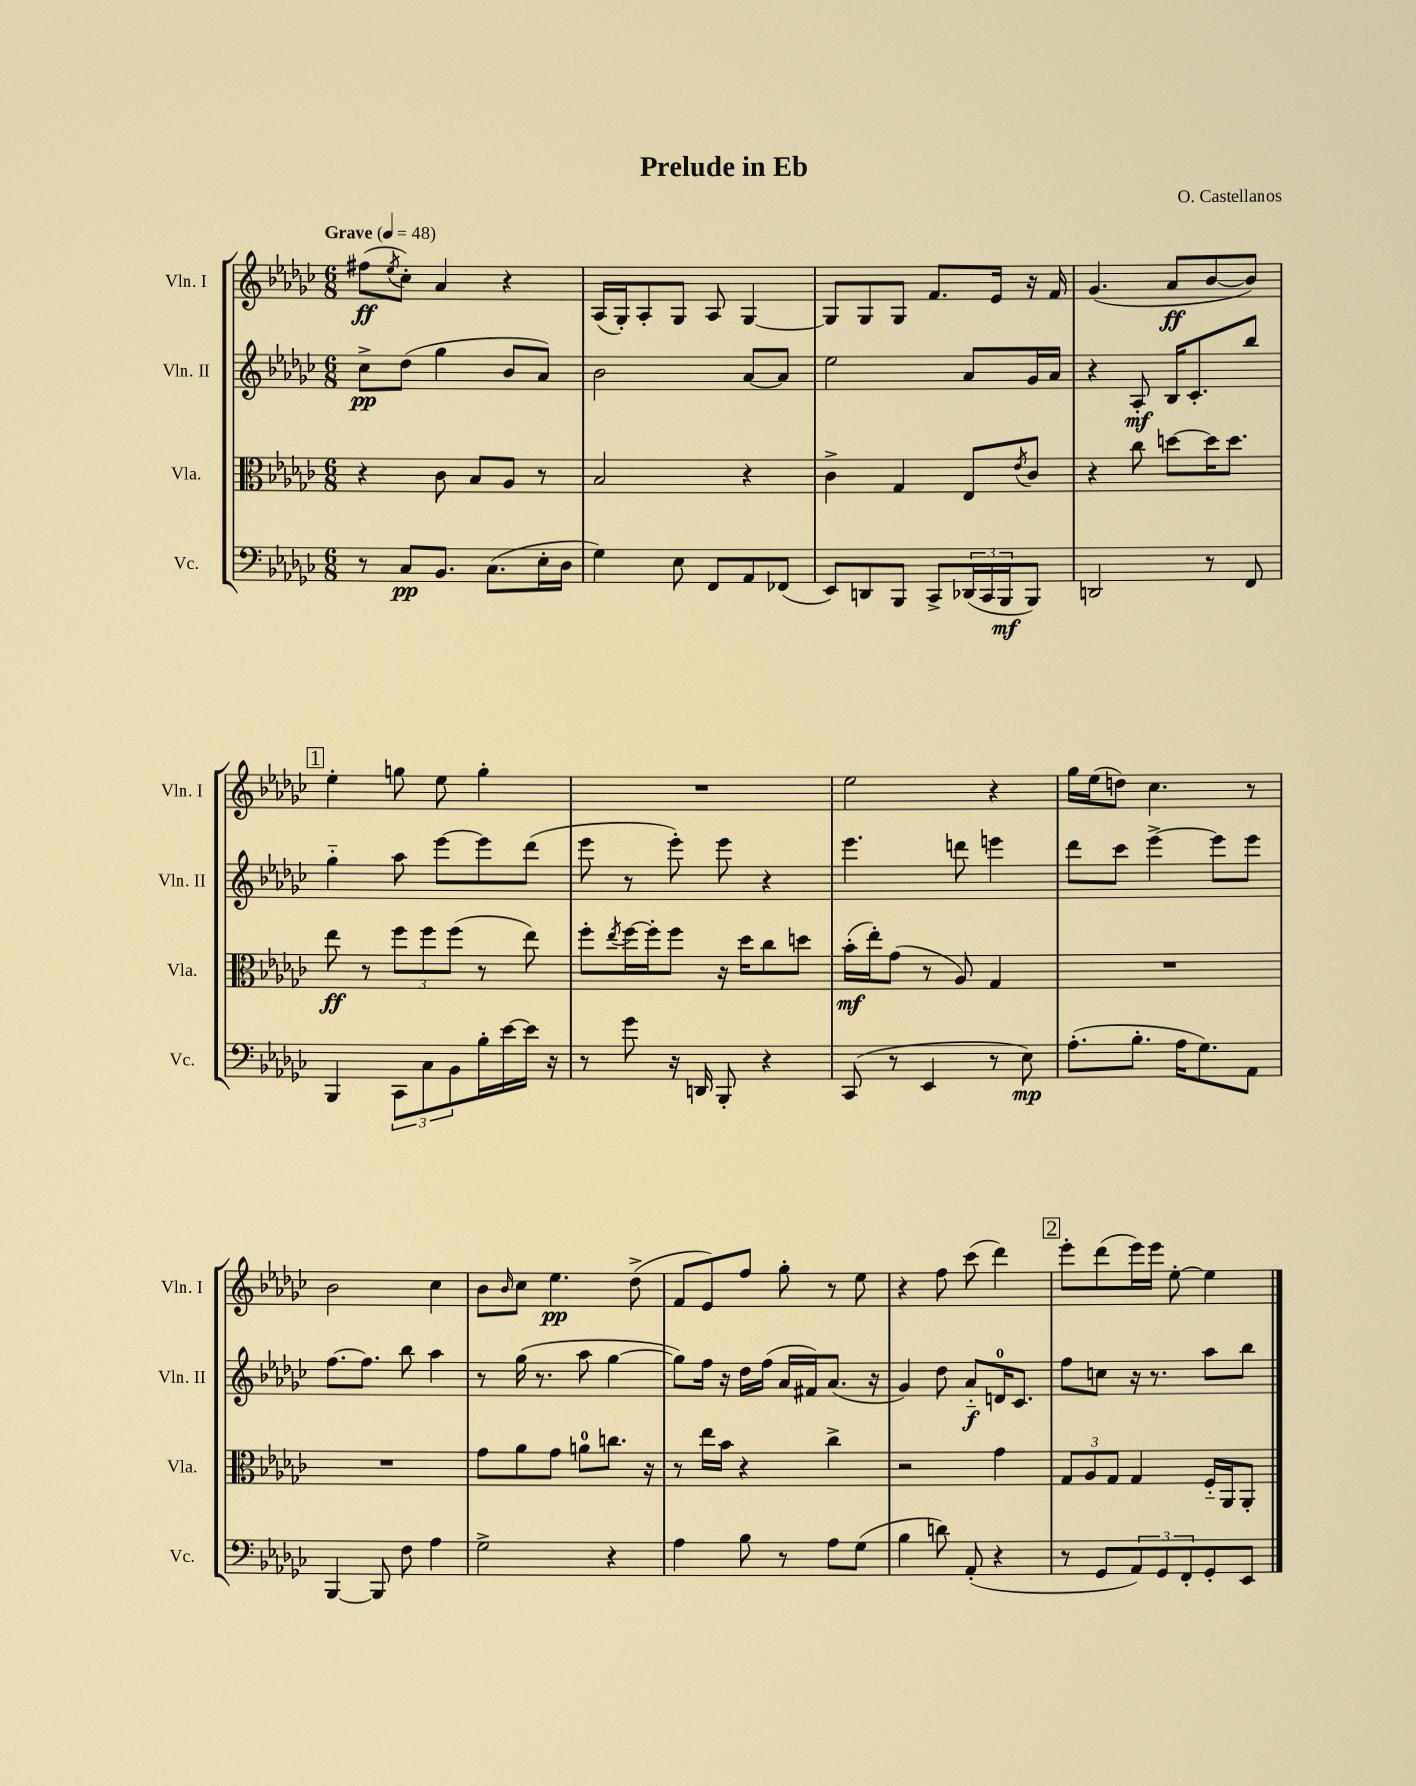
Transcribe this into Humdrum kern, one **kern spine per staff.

**kern	**dynam	**kern	**dynam	**kern	**dynam	**kern	**dynam
*part4	*part4	*part3	*part3	*part2	*part2	*part1	*part1
*staff4	*staff4	*staff3	*staff3	*staff2	*staff2	*staff1	*staff1
*I"Vc.	*	*I"Vla.	*	*I"Vln. II	*	*I"Vln. I	*
*I'Vc.	*	*I'Vla.	*	*I'Vln. II	*	*I'Vln. I	*
*clefF4	*	*clefC3	*	*clefG2	*	*clefG2	*
*k[b-e-a-d-g-c-]	*	*k[b-e-a-d-g-c-]	*	*k[b-e-a-d-g-c-]	*	*k[b-e-a-d-g-c-]	*
*M6/8	*	*M6/8	*	*M6/8	*	*M6/8	*
*MM48	*	*MM48	*	*MM48	*	*MM48	*
=1	=1	=1	=1	=1	=1	=1	=1
!	!	!	!	!	!	!LO:TX:a:B:t=Grave	!
8r	.	4r	.	8cc-^\L	pp	(8ff#X\L	ff
.	.	.	.	.	.	8qee-/	.
8C-/L	pp	.	.	(8dd-\J	.	8cc-'\J)	.
8.BB-/J	.	8c-\	.	4gg-\	.	4a-/	.
.	.	8B-/L	.	.	.	.	.
(8.C-\L	.	.	.	.	.	.	.
.	.	8A-/J	.	8b-/L	.	4r	.
16E-'\L	.	8r	.	8a-/J)	.	.	.
16D-\JJ	.	.	.	.	.	.	.
=2	=2	=2	=2	=2	=2	=2	=2
4G-\)	.	2B-/	.	2b-\	.	(16A-/LL	.
.	.	.	.	.	.	16G-'/J)	.
.	.	.	.	.	.	8A-'/	.
8E-\	.	.	.	.	.	8G-/J	.
8FF/L	.	.	.	.	.	8A-/	.
8AA-/	.	4r	.	[8a-/L	.	[4G-/	.
(8FF-X/J	.	.	.	8a-/J]	.	.	.
=3	=3	=3	=3	=3	=3	=3	=3
8EE-/L)	.	4c-^\	.	2ee-\	.	8G-/L]	.
8DDn/	.	.	.	.	.	8G-/	.
8BBB-/J	.	4G-/	.	.	.	8G-/J	.
8CC-^/L	.	.	.	.	.	8.f/L	.
(24DD-X/L	.	8E-/L	.	8a-/L	.	.	.
24CC-/	.	.	.	.	.	.	.
.	.	.	.	.	.	16e-/Jk	.
24BBB-/J	mf	.	.	.	.	.	.
.	.	8qe-/	.	.	.	.	.
8BBB-/J)	.	8c-/J	.	16g-/L	.	16r	.
.	.	.	.	16a-/JJ	.	16f/	.
=4	=4	=4	=4	=4	=4	=4	=4
2DDn/	.	4r	.	4r	.	(4.g-/	.
.	.	8cc-\	.	8A-'/	mf	.	.
.	.	[8ddn\L	.	16B-/KL	.	8a-/L	ff
.	.	.	.	8.c-'/	.	.	.
8r	.	16dd\K]	.	.	.	[8b-/	.
.	.	8.dd\J	.	.	.	.	.
8FF/	.	.	.	8bb-/J	.	8b-/J])	.
!!LO:LB:g=z
!!LO:REH:place=s1:t=1
=5	=5	=5	=5	=5	=5	=5	=5
4BBB-/	.	8ee-\	ff	4gg-\	.	4ee-'\	.
.	.	8r	.	.	.	.	.
12CC-\L	.	12ff\L	.	8aa-\	.	8ggn\	.
12C-\	.	12ff\	.	.	.	.	.
.	.	.	.	[8eee-\L	.	8ee-\	.
12BB-\	.	(12ff\J	.	.	.	.	.
16B-'\L	.	8r	.	8eee-\]	.	4gg'\	.
[16e-\	.	.	.	.	.	.	.
16e-\JJ]	.	8ee-\)	.	(8ddd-\J	.	.	.
16r	.	.	.	.	.	.	.
=6	=6	=6	=6	=6	=6	=6	=6
8r	.	8ff'\L	.	8eee-\	.	2.r	.
.	.	8qee-/	.	.	.	.	.
8g-\	.	[16ff\L	.	8r	.	.	.
.	.	16ff'\J]	.	.	.	.	.
16r	.	8ff\J	.	8eee-'\)	.	.	.
16DDn/	.	.	.	.	.	.	.
8BBB-'/	.	16r	.	8eee-\	.	.	.
.	.	16dd-\KL	.	.	.	.	.
4r	.	8cc-\	.	4r	.	.	.
.	.	8ddn\J	.	.	.	.	.
=7	=7	=7	=7	=7	=7	=7	=7
(8CC-/	.	(16b-'\LL	mf	4.eee-\	.	2ee-\	.
.	.	16ee-'\J)	.	.	.	.	.
8r	.	(8g-\J	.	.	.	.	.
4EE-/	.	8r	.	.	.	.	.
.	.	8A-/)	.	8dddn\	.	.	.
8r	.	4G-/	.	4eeen\	.	4r	.
8E-\)	mp	.	.	.	.	.	.
=8	=8	=8	=8	=8	=8	=8	=8
(8.A-'\L	.	2.r	.	8ddd-\L	.	16gg-\LL	.
.	.	.	.	.	.	(16ee-\J	.
.	.	.	.	8ccc-\J	.	8ddn\J)	.
8.B-'\J	.	.	.	.	.	.	.
.	.	.	.	[4eee-^\	.	4.cc-\	.
16A-\KL	.	.	.	.	.	.	.
8.G-\)	.	.	.	.	.	.	.
.	.	.	.	8eee-\L]	.	.	.
8AA-\J	.	.	.	8eee-\J	.	8r	.
!!LO:LB:g=z
=9	=9	=9	=9	=9	=9	=9	=9
[4BBB-/	.	2.r	.	[8.ff\L	.	2b-\	.
.	.	.	.	8.ff\J]	.	.	.
8BBB-/]	.	.	.	.	.	.	.
8F\	.	.	.	8bb-\	.	.	.
4A-\	.	.	.	4aa-\	.	4cc-\	.
=10	=10	=10	=10	=10	=10	=10	=10
2G-^\	.	8g-\L	.	8r	.	8b-\L	.
.	.	.	.	.	.	16qqb-/	.
.	.	8a-\	.	(16gg-\	.	8cc-\J	.
.	.	.	.	8.r	.	.	.
.	.	8g-\J	.	.	.	4.ee-\	pp
.	.	8an\L	.	8aa-\	.	.	.
4r	.	8.ccn\J	.	[4gg-\	.	.	.
.	.	.	.	.	.	(8dd-^\	.
.	.	16r	.	.	.	.	.
=11	=11	=11	=11	=11	=11	=11	=11
4A-\	.	8r	.	8gg-\L])	.	8f/L	.
.	.	16ee-\LL	.	16ff\Jk	.	8e-/)	.
.	.	16b-\JJ	.	16r	.	.	.
8B-\	.	4r	.	16dd-\LL	.	8ff/J	.
.	.	.	.	(16ff\JJ	.	.	.
8r	.	.	.	16a-/LL	.	8gg-'\	.
.	.	.	.	16f#X/J)	.	.	.
8A-\L	.	4cc-^\	.	(8.a-/J	.	8r	.
(8G-\J	.	.	.	.	.	8ee-\	.
.	.	.	.	16r	.	.	.
=12	=12	=12	=12	=12	=12	=12	=12
4B-\	.	2r	.	4g-/)	.	4r	.
8dn\)	.	.	.	8dd-\	.	8ff\	.
(8AA-'/	.	.	.	8a-/L	f	(8ccc-\	.
4r	.	4g-\	.	16dn/K	.	4ddd-\)	.
.	.	.	.	8.c-/J	.	.	.
!!LO:REH:place=s1:t=2
=13	=13	=13	=13	=13	=13	=13	=13
8r	.	12G-/L	.	8ff\L	.	8eee-'\L	.
.	.	12A-/	.	.	.	.	.
8GG-/L	.	.	.	8ccn\J	.	(8ddd-\	.
.	.	12G-/J	.	.	.	.	.
12AA-/)	.	4G-/	.	16r	.	16eee-\L)	.
.	.	.	.	8.r	.	16eee-\JJ	.
12GG-/	.	.	.	.	.	.	.
.	.	.	.	.	.	[8ee-'\	.
12FF'/	.	.	.	.	.	.	.
8GG-'/	.	16F/LL	.	8aa-\L	.	4ee-\]	.
.	.	16AA-/J	.	.	.	.	.
8EE-/J	.	8AA-'/J	.	8bb-\J	.	.	.
==	==	==	==	==	==	==	==
*-	*-	*-	*-	*-	*-	*-	*-
